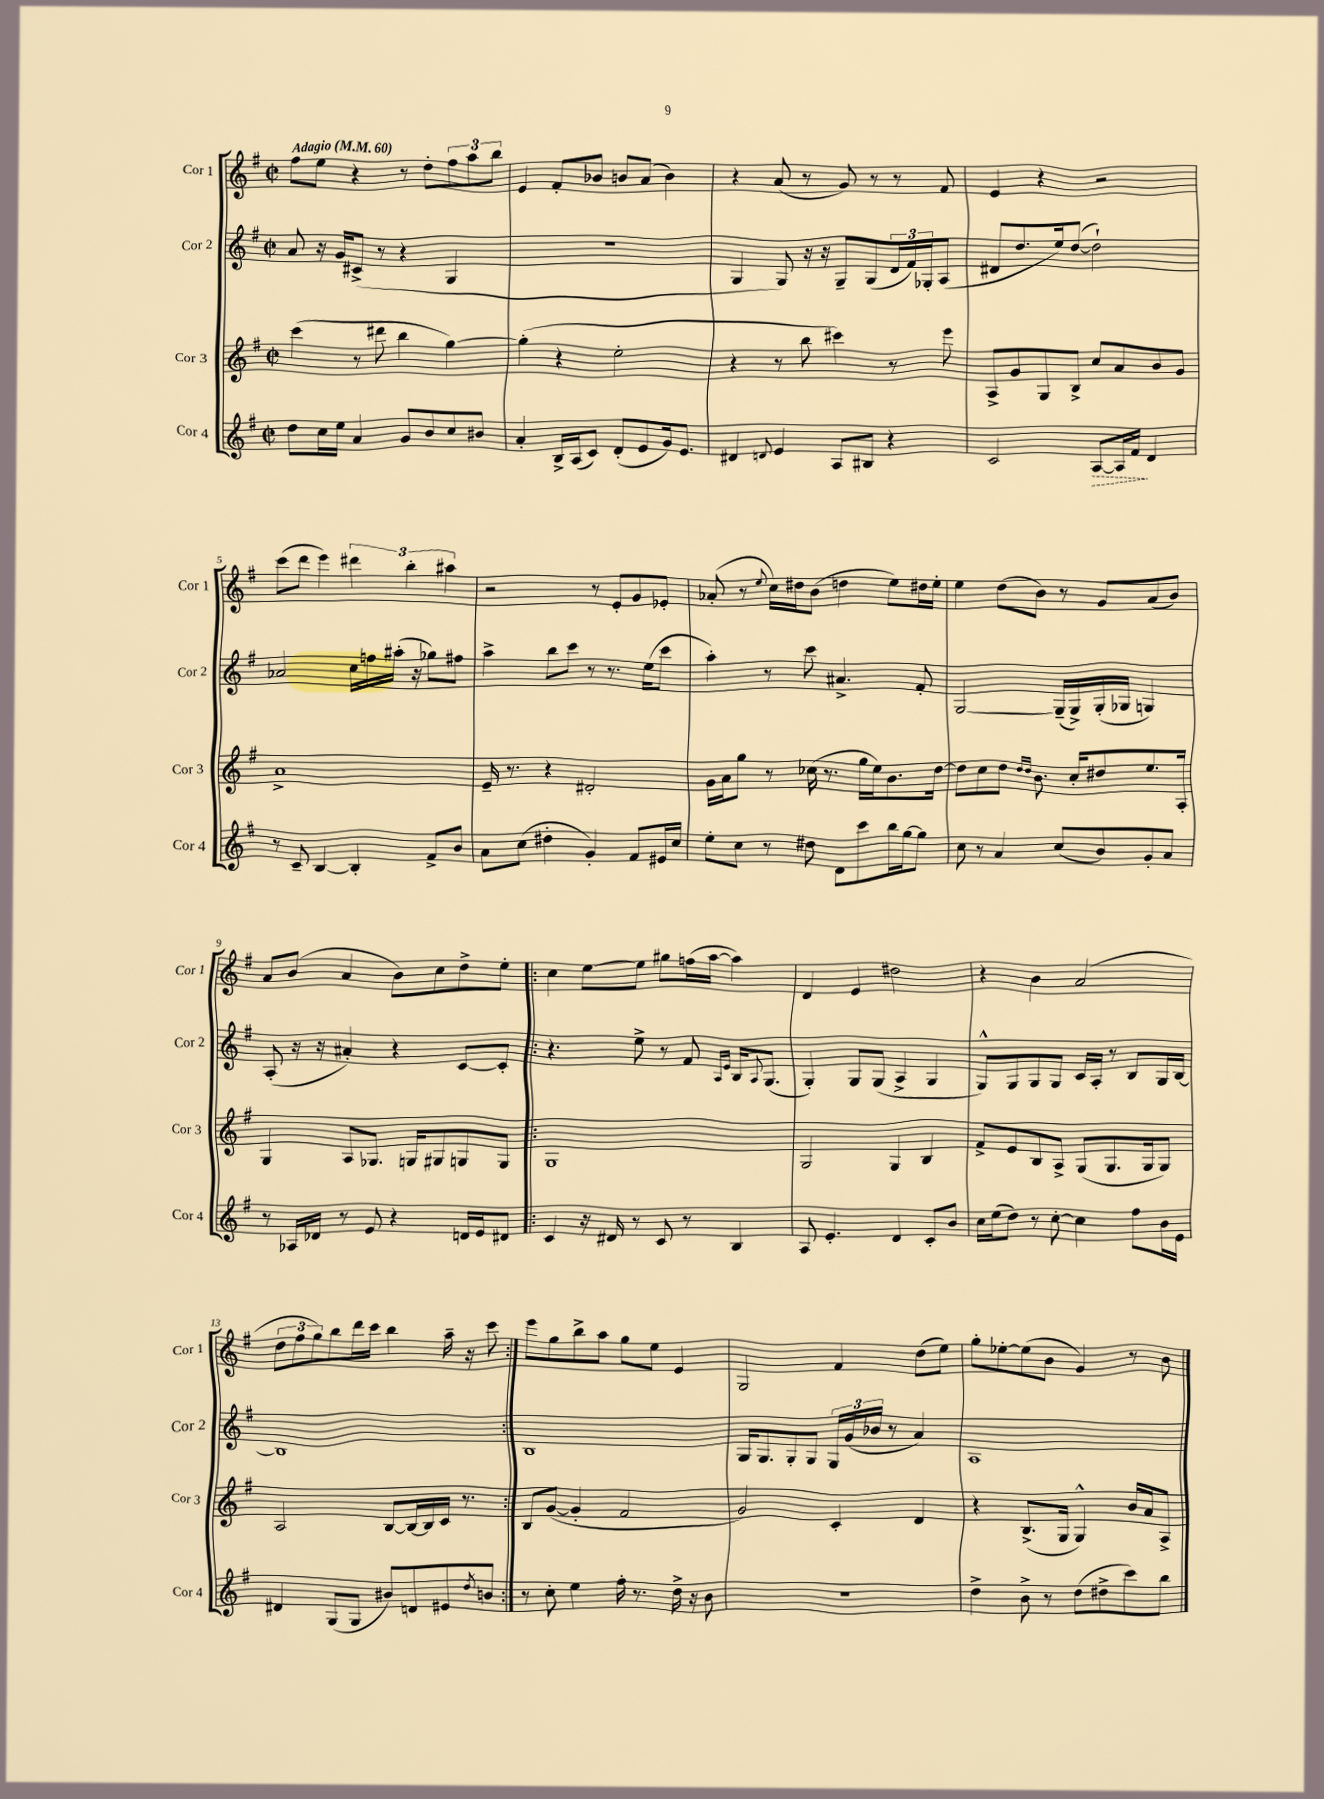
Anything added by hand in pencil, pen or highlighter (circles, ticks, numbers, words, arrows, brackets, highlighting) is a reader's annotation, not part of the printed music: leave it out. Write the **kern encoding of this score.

**kern	**dynam	**kern	**kern	**kern
*part4	*part4	*part3	*part2	*part1
*staff4	*staff4	*staff3	*staff2	*staff1
*I"Cor 4	*	*I"Cor 3	*I"Cor 2	*I"Cor 1
*I'Cor 4	*	*I'Cor 3	*I'Cor 2	*I'Cor 1
*clefG2	*	*clefG2	*clefG2	*clefG2
*k[f#]	*	*k[f#]	*k[f#]	*k[f#]
*M2/2	*	*M2/2	*M2/2	*M2/2
*met(c|)	*	*met(c|)	*met(c|)	*met(c|)
*MM60	*	*MM60	*MM60	*MM60
=1	=1	=1	=1	=1
!	!	!	!	!LO:TX:a:B:t=Adagio
8dd\L	.	(4ccc\	8a/	8ff#\L
16cc\L	.	.	16r	8ee\J
16ee\JJ	.	.	16g/KL	.
4a/	.	8r	(8c#X^/J	4r
.	.	8ddd#X\	8r	.
8g/L	.	4bb\	4r	8r
8b/	.	.	.	8dd'\L
8cc/	.	[4gg\)	4G/	12ff#\
.	.	.	.	12aa\
8b#X/J	.	.	.	.
.	.	.	.	12bb\J
=2	=2	=2	=2	=2
4a'/	.	(4gg'\]	1r	4e/
16B^/LL	.	4r	.	8f#'/L
(16A/J	.	.	.	.
8c/J)	.	.	.	8b-X/J
(8d'/L	.	2ee'\	.	8bn/L
8e/	.	.	.	(8a/J
16g/k)	.	.	.	4b\)
8.e/J	.	.	.	.
=3	=3	=3	=3	=3
4d#X/	.	4r	4G/	4r
8qqdn/	.	.	.	.
4e/	.	8r	8G/)	(8a/
.	.	8bb\	16r	8r
.	.	.	16r	.
8A/L	.	4ccc#X\)	8G~/L	8g/)
8B#X/J	.	.	(8G/	8r
4r	.	8r	24d/L	8r
.	.	.	24f#/)	.
.	.	.	24G-X'/J	.
.	.	8eee\	(8A/J	8f#/
=4	=4	=4	=4	=4
2c/	.	8A^/L	8d#X/L	4e/
.	.	8g/	8.dd/	.
.	.	8G/	.	4r
.	.	.	16ee/k)	.
.	.	8B^/J	([8dd/J	.
!	!LO:HP:b	!	!	!
[8A/L	>	8cc/L	2dd`\])	2r
16A/L]	.	8a/	.	.
16f#/JJ	.	.	.	.
4d/	]	8b/	.	.
.	.	8g/J	.	.
!!LO:LB:g=z
=5	=5	=5	=5	=5
8r	.	1a^	2a-X/	(8ccc\L
8c~/	.	.	.	8ddd\J
[4B/	.	.	.	4eee\)
4B'/]	.	.	16cc\LL	6ddd#X\
.	.	.	16ffn\	.
.	.	.	(16aa#X'\JJ	.
.	.	.	.	6bb'\
.	.	.	16r	.
8f#^/L	.	.	8gg-X\L)	.
.	.	.	.	6aa#X\
8b/J	.	.	8ff#X\J	.
=6	=6	=6	=6	=6
8a\L	.	16e~/	4aa^\	2r
.	.	8.r	.	.
(8cc\J	.	.	.	.
4dd#X'\	.	4r	8bb\L	.
.	.	.	8ccc\J	.
4g'/)	.	2d#X'/	8r	8r
.	.	.	8.r	8e'/L
8f#/L	.	.	.	8g/
.	.	.	(16ee\KL	.
16e#X/L	.	.	8ccc\J	8e-X'/J
16cc/JJ	.	.	.	.
=7	=7	=7	=7	=7
8ee'\L	.	16g\LL	4aa'\)	(8a-X'/
.	.	16a\J	.	.
8cc\J	.	8gg\J	.	8r
.	.	.	.	8qqee/
8r	.	8r	8r	16cc\LL)
.	.	.	.	16dd#X\J
8dd#X\	.	(16cc-X\	8ccc\	(8b\J
.	.	8.r	.	.
8d\L	.	.	4.a#X^/	4ddn\
8ccc\	.	16gg\LL	.	.
.	.	16ee\J)	.	.
16bb\L	.	8.b\	.	8ee\L)
[16gg\J	.	.	.	.
8gg\J]	.	.	8f#'/	16dd#X\L
.	.	[16dd\Jk	.	16ee'\JJ
=8	=8	=8	=8	=8
8cc\	.	8dd\L]	[2G/	4ee\
8r	.	8cc\	.	.
4a/	.	8dd\J	.	(8dd\L
.	.	16qqdd/LL	.	.
.	.	16qqdd/JJ	.	.
.	.	8.b\	.	8b\J)
(8cc/L	.	.	(16G~/LL]	8r
.	.	16cc'/KL	16G^/)	.
8b/)	.	8dd#X/	(16G'/	8g/L
.	.	.	16G-X/JJ	.
8g'/	.	8.ee/	4Gn/)	(8a/
8a/J	.	.	.	8b/J)
.	.	16A'/Jk	.	.
!!LO:LB:g=z
=9	=9	=9	=9	=9
8r	.	4G/	(8A'/	8a/L
16A-X/LL	.	.	16r	(8b/J
16d-X/JJ	.	.	16r	.
8r	.	8A/L	4a#X'/)	4a/
8e/	.	8.G-X/J	.	.
4r	.	.	4r	8b\L)
.	.	16Gn/KL	.	.
.	.	8G#X/	.	8cc\
16dn/LL	.	8Gn/	[8c/L	8dd^\
16e/J	.	.	.	.
8d#X/J	.	8G/J	8c'/J]	8ee'\J
=10!|:	=10!|:	=10!|:	=10!|:	=10!|:
4c/	.	1G	4.r	4cc\
16r	.	.	.	[8ee\L
16d#X/	.	.	.	.
8r	.	.	8ee^\	8ee\J]
8c/	.	.	8r	8gg#X\L
8r	.	.	8f#/	(16ffn\L
.	.	.	.	[16aa\JJ
.	.	.	16qqA/LL	.
.	.	.	16qqe/JJ	.
4B/	.	.	16B/KL	4aa\])
.	.	.	8qqA/	.
.	.	.	(8.G/J	.
=11	=11	=11	=11	=11
8A/	.	2G/	4G'/)	4d/
4.e'/	.	.	.	.
.	.	.	8G/L	4e/
.	.	.	(8G/J	.
4d/	.	4G/	4A^/	2dd#X\
8c'/L	.	4B/	4G/	.
8b/J	.	.	.	.
=12	=12	=12	=12	=12
16cc\LL	.	8f#^/L	8G^^/L)	4r
(16ee\J	.	.	.	.
8dd\J)	.	8e/	8G/	.
8r	.	8B/	8G/	4b\
[8cc'\	.	8A^/J	8G/J	.
4cc\]	.	(8G/L	16c/LL	(2a/
.	.	.	16A'/JJ	.
.	.	8.G/	8r	.
8ff#\L	.	.	8B/L	.
.	.	16G/k	.	.
16b\L	.	8G/J)	16G/L	.
16e\JJ	.	.	[16B/JJ	.
!!LO:LB:g=z
=13	=13	=13	=13	=13
4d#X/	.	2A/	1B]	12dd\L
.	.	.	.	12ff#\
.	.	.	.	12gg\)
(8G/L	.	.	.	8bb\
8G/J	.	.	.	16ddd\L
.	.	.	.	16ccc\JJ
8b#X/L)	.	[8B/L	.	4bb\
8dn/	.	16B/L_	.	.
.	.	16B/]	.	.
8e#X/	.	16c/JJ	.	16aa~\
.	.	8.r	.	16r
8qdd/	.	.	.	.
8bn/J	.	.	.	8ccc\
=14:|!	=14:|!	=14:|!	=14:|!	=14:|!
8r	.	8B/L	1B	8eee\L
8cc'\	.	([8g/J	.	8gg\
4ee\	.	4g'/]	.	8bb^\
.	.	.	.	8aa\J
16ff#'\	.	2f#/	.	8gg\L
8.r	.	.	.	.
.	.	.	.	8ee\J
16dd^\	.	.	.	4e/
16r	.	.	.	.
8b\	.	.	.	.
=15	=15	=15	=15	=15
1r	.	2g/)	16G/KL	2G/
.	.	.	8.G/	.
.	.	.	8G'/	.
.	.	.	8G/J	.
.	.	4c'/	24G/LL	4f#/
.	.	.	(24g/	.
.	.	.	24b-X/JJ	.
.	.	.	8r	.
.	.	4d/	4a/)	(8dd\L
.	.	.	.	8ee\J)
=16	=16	=16	=16	=16
4dd^\	.	4r	1A	8gg'\L
.	.	.	.	[8ee-X'\
8b^\	.	(8.B^/L	.	(8ee-\]
8r	.	.	.	8b\J
.	.	16G/Jk	.	.
(8dd\L	.	4G^^/)	.	4g/)
8dd#X^\	.	.	.	.
8ccc\)	.	16b/LL	.	8r
.	.	16a/J	.	.
8bb\J	.	8A^/J	.	8b\
==	==	==	==	==
*-	*-	*-	*-	*-
